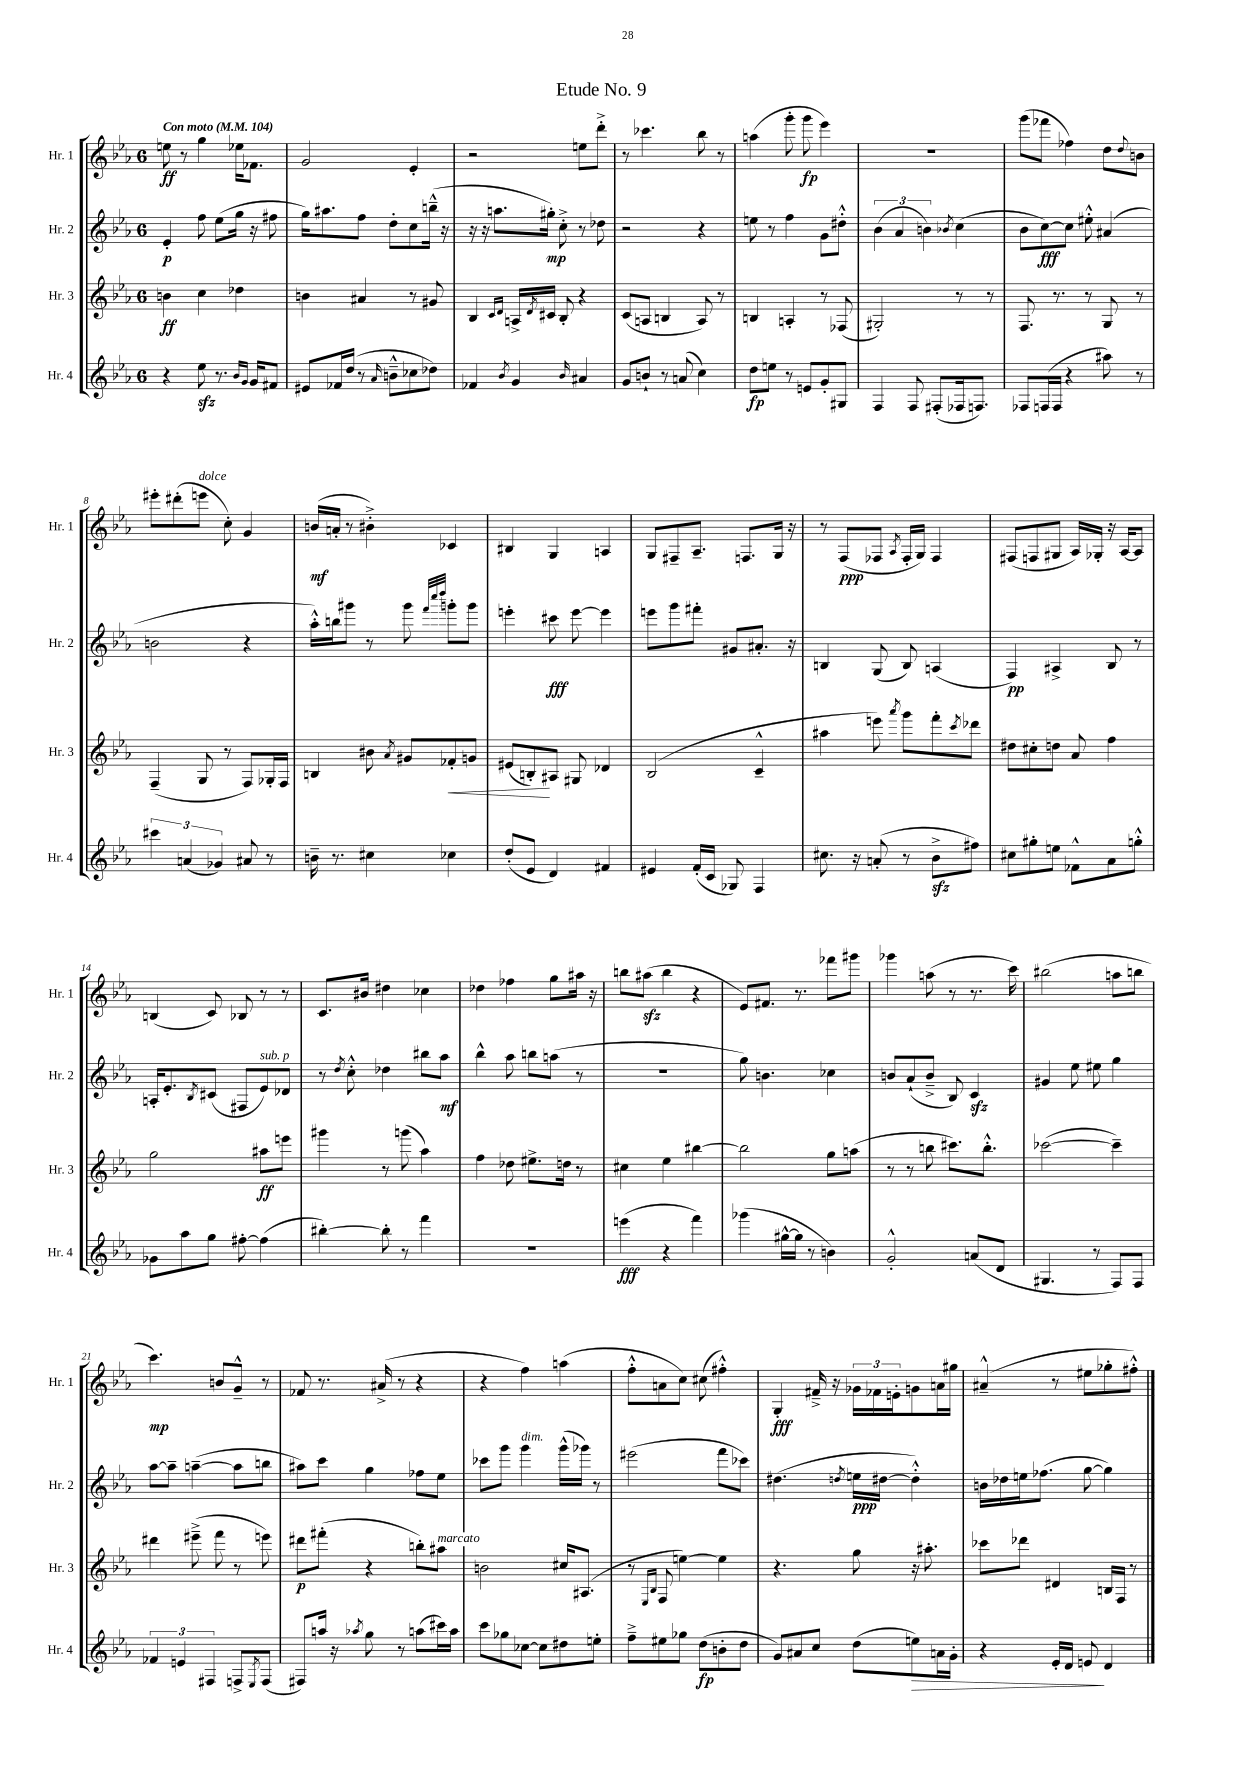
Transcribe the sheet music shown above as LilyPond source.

\header { title = "Etude No. 9" }
<<
\new StaffGroup <<
\new Staff = "s0" \with { instrumentName = "Hr. 1" shortInstrumentName = "Hr. 1" } {
    \clef treble \key ees \major \once \override Staff.TimeSignature.style = #'single-digit \time 6/8 \tempo "Con moto" 4 = 104
    e''8\ff r8 g''4 ees''16 fes'8. |
    g'2 ees'4-. |
    r2 e''8 d'''8-.-> |
    r8 ces'''4. bes''8 r8 |
    a''4( g'''8-. g'''8\fp ees'''4) |
    R2. |
    g'''8( fes'''8 fes''4) d''8 \appoggiatura { d''8 } b'8 |
    eis'''8-. dis'''8-.( e'''8^\markup { \italic "dolce" } c''8-.) g'4 |
    b'16\mf( a'16-. r8 bis'4-.->) ces'4 |
    bis4 g4 a4 |
    g8 fis8-- aes8.-- f8. g16 r16 |
    r8 f8\ppp( fes8 \acciaccatura { aes8 } fes16-. g16) fes4 |
    fis8( f8 gis8 aes16) ges16-. r16 aes16~ aes8 |
    b4( c'8) bes8 r8 r8 |
    c'8. bis'16 dis''4 ces''4 |
    des''4 fes''4 g''8 ais''16 r16 |
    b''8 ais''8\sfz( b''4 r4 |
    ees'8) fis'8. r8. fes'''8 gis'''8 |
    ges'''4 a''8( r8 r8. c'''16) |
    bis''2( a''8 b''8 |
    c'''4.\mp) b'8 g'8---^ r8 |
    fes'8 r8. ais'16->( r8 r4 |
    r4 f''4) a''4( |
    f''8-.-^ a'8 c''8) cis''8( fis''4-.-^) |
    g4-.\fff fis'16---> r16 \tuplet 3/2 { ges'16 fes'16 e'16-. } g'8 a'16 gis''16 |
    ais'4---^( r8 eis''8 ges''8-. fis''8-.-^) \bar "|." |
}
\new Staff = "s1" \with { instrumentName = "Hr. 2" shortInstrumentName = "Hr. 2" } {
    \clef treble \key ees \major \once \override Staff.TimeSignature.style = #'single-digit \time 6/8
    ees'4-.\p f''8 ees''8( g''16 r16 fis''8 |
    g''16) ais''8. f''8 d''8-. c''8 b''16---^( r16 |
    r16 r16 a''8. gis''16-.\mp) c''8-.-> r8 des''8 |
    r2 r4 |
    e''8 r8 f''4 g'8 dis''8-.-^ |
    \tuplet 3/2 { bes'4( aes'4 b'4) } \acciaccatura { bes'8 } c''4( |
    bes'8 c''8~\fff) c''8 eis''8-.-^ ais'4( |
    b'2 r4 |
    aes''16-.-^) b''16 gis'''8 r8 gis'''8 \grace { f'''32 c''''32 d''''32 } g'''8-. g'''8 |
    e'''4-. cis'''8\fff e'''8~ e'''4 |
    e'''8 g'''8 fis'''8-. gis'8 ais'8.-. r16 |
    b4 g8( b8) a4( |
    f4\pp) ais4-> bes8 r8 |
    a16-. ees'8.-. \acciaccatura { bes8 } cis'8( fis8 ees'8^\markup { \italic "sub. p" }) des'8 |
    r8 \acciaccatura { d''8 } c''8-.-^ des''4 bis''8 aes''8\mf |
    bes''4-^ aes''8 b''8 a''8( r8 |
    R2. |
    g''8) b'4. ces''4 |
    b'8 aes'8-!( b'8---> bes8) c'4\sfz |
    gis'4 ees''8 eis''8 g''4 |
    aes''8~ aes''8-- a''4~--( a''8 b''8 |
    ais''8) c'''8 g''4 fes''8 ees''8 |
    ces'''8 g'''8 g'''4^\markup { \italic "dim." } g'''16-^( ges'''16) r8 |
    eis'''2( f'''8 ces'''8) |
    dis''4.( \acciaccatura { d''8 } e''16\ppp dis''16~ dis''4-.-^) |
    b'16 des''16 e''16 fes''8.( g''8~ g''4) \bar "|." |
}
\new Staff = "s2" \with { instrumentName = "Hr. 3" shortInstrumentName = "Hr. 3" } {
    \clef treble \key ees \major \once \override Staff.TimeSignature.style = #'single-digit \time 6/8
    b'4\ff c''4 des''4 |
    b'4 ais'4 r8 gis'8 |
    bes4 \grace { c'16 d'16 } a16-> \acciaccatura { d'8 } cis'16 bes8-. r4 |
    c'8( a8 b4 a8) r8 |
    b4 a4-. r8 fes8( |
    gis2-.) r8 r8 |
    f8. r8. r8 g8 r8 |
    f4--( g8 r8 f8) ges16-. f16 |
    b4 bis'8 \acciaccatura { aes'8 } gis'8 fes'8-.\< g'8 |
    eis'8( b8-.\!) ais8 gis8 des'4 |
    bes2( c'4---^ |
    ais''4 e'''8) \acciaccatura { aes'''8 } g'''8 f'''8-. \acciaccatura { c'''8 } des'''8 |
    dis''8 cis''8-. d''8 aes'8 f''4 |
    g''2 ais''8\ff e'''8 |
    gis'''4 r8 g'''8( aes''4) |
    f''4 des''8 eis''8.-> d''16 r8 |
    cis''4 ees''4 bis''4~ |
    bis''2 g''8 a''8( |
    r8 r8 b''8 cis'''8.) b''8.-.-^ |
    ces'''2~( ces'''4--) |
    dis'''4 eis'''8--->( f'''8 r8 e'''8) |
    dis'''8\p fis'''8-.( r4 b''8-.) ais''8^\markup { \italic "marcato" } |
    b'2 cis''16 ais8.( |
    r8 \grace { ees16 bes16 } f8 e''4~) e''4 |
    r4. g''8 r16 ais''8.-. |
    ces'''8 des'''8 dis'4 b16 f16 r8 \bar "|." |
}
\new Staff = "s3" \with { instrumentName = "Hr. 4" shortInstrumentName = "Hr. 4" } {
    \clef treble \key ees \major \once \override Staff.TimeSignature.style = #'single-digit \time 6/8
    r4 ees''8\sfz r8. \grace { bes'16 g'16 } g'16 fis'8 |
    eis'8 fes'16 d''16( r8 \grace { aes'16 } b'8---^ ces''8 des''8) |
    fes'4 \acciaccatura { bes'8 } g'4 \grace { bes'16 } ais'4 |
    g'8 b'8-! r8 a'8( c''4) |
    d''8\fp e''8 r8 e'8 g'8-. gis8 |
    f4 f8 fis8-.( fes16 f8.) |
    fes8 f16( f16 r4 ais''8) r8 |
    \tuplet 3/2 { cis'''4 a'4( ges'4) } ais'8 r8 |
    b'16-- r8. cis''4 ces''4 |
    d''8-.( ees'8 d'4) fis'4 |
    eis'4 f'16-.( c'16 ges8) f4 |
    cis''8. r16 a'8-.( r8 bes'8->\sfz fis''8) |
    cis''8 gis''8-. e''8 fes'8-^ aes'8 g''8-.-^ |
    ges'8 aes''8 g''8 fis''8~-. fis''4( |
    bis''4~-.) bis''8-. r8 f'''4 |
    R2. |
    e'''4\fff( r4 f'''4) |
    ges'''4( gis''16~-^ gis''16 r8 b'4) |
    g'2-.-^ a'8( d'8 |
    gis4. r8 f8) f8 |
    \tuplet 3/2 { fes'4 e'4 fis4 } f8-> \acciaccatura { ees8 } f8( |
    fis8) a''16 r16 \acciaccatura { aes''8 } g''8 r8 a''8( cis'''16) a''16 |
    c'''8 ges''8 ces''8~ ces''8 dis''8 e''8-. |
    f''8---> eis''8 ges''8 d''8\fp( b'8-. d''8 |
    g'8) ais'8 c''8 d''8( e''8\>) a'16 g'16-. |
    r4 ees'16-. d'16 e'8\! d'4 \bar "|." |
}
>>
>>
